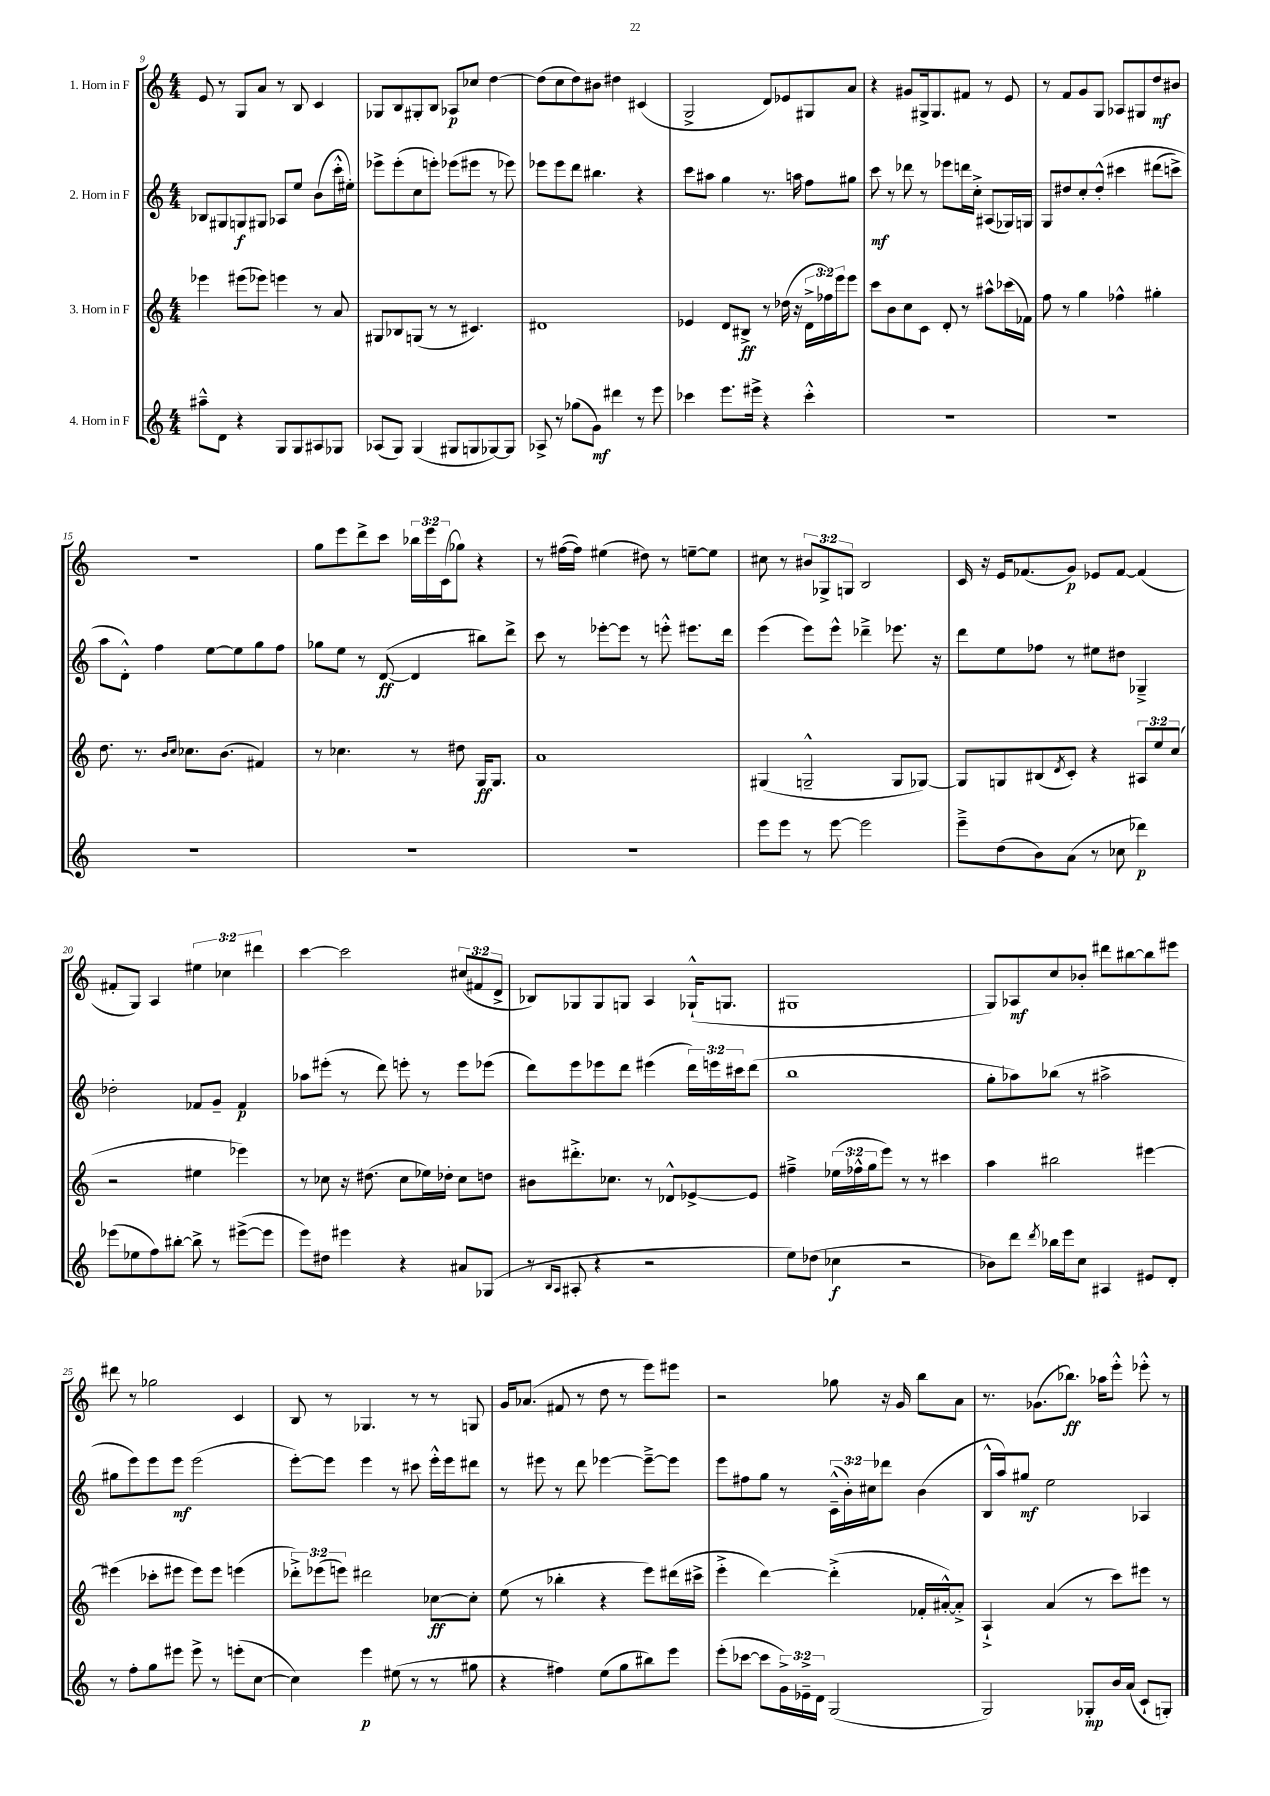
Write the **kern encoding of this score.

**kern	**kern	**kern	**kern
*staff4	*staff3	*staff2	*staff1
*clefG2	*clefG2	*clefG2	*clefG2
*k[]	*k[]	*k[]	*k[]
*M4/4	*M4/4	*M4/4	*M4/4
8aa#~^^	4eee-	8B-	8e
8d	.	8G#	8r
4r	(8eee#	8G	8G
.	8eee-)	8G#	8a
8G	4eee	8A-	8r
8G	.	8ee	8B
8A#	8r	(8b	4c
8G-	8a	16ccc'^^	.
.	.	16ee#')	.
=	=	=	=
(8A-	8G#	8eee-^	8G-
8G)	8B-	(8eee-'	8B
(4G	(8G	8cc	8G#'
.	8r	8eee')	8B
8G#	8r	(8eee-	8A-
8G	4.c#)	8eee#	8cc-
[8G-)	.	8r	[4dd
8G-]	.	8eee-)	.
=	=	=	=
8A-^	1d#	8eee-	(8dd]
8r	.	8eee-	8cc
(8gg-	.	8ddd	8dd)
8g)	.	4.bb#	8b#
4ddd#	.	.	4dd#
8r	.	4r	(4c#
8eee	.	.	.
=	=	=	=
4ccc-	4e-	8ccc	2G^
.	.	8aa#	.
8.eee	8d	4gg	.
.	8B#^	.	.
16eee#^	.	.	.
4r	8r	8.r	8d)
.	(16dd-	.	8e-
.	16r	16aa	.
4ccc-'^^	24d^	8ff	8G#
.	24ff-)	.	.
.	24eee	.	.
.	8eee	8gg#	8a
=	=	=	=
1r	8ccc	8ccc	4r
.	8b	8r	.
.	8cc	8ddd-	8g#
.	8c	8r	16G#^
.	.	.	8.G#
.	8d'	8eee-	.
.	8r	16ddd	8f#
.	.	16cc'^	.
.	8aa#^^	(8A#	8r
.	(16ccc-	16G-)	8e
.	16f-)	16G	.
=	=	=	=
1r	8ff	8G	8r
.	8r	8dd#	8f
.	4gg	8cc'	8g
.	.	&(8dd#'^^	8G
.	4ff-^^	4ccc#	8A-
.	.	.	8G#
.	4gg#'	(8ddd#	8dd
.	.	8ccc^)	8b#
=	=	=	=
1r	8.dd	8aa	1r
.	.	8d'^^&)	.
.	8.r	.	.
.	.	4ff	.
.	16qqb	.	.
.	16qqcc	.	.
.	8.cc-	.	.
.	.	[8ee	.
.	(8.b	.	.
.	.	8ee]	.
.	4f#)	8gg	.
.	.	8ff	.
=	=	=	=
1r	8r	8gg-	8gg
.	4.cc-	8ee	8eee
.	.	8r	8ddd^
.	.	([8d	8ccc
.	8r	4d]	24bb-
.	.	.	24eee
.	.	.	(24c
.	8dd#	.	8gg-)
.	16G	8bb#)	4r
.	8.G	.	.
.	.	8ddd^	.
=	=	=	=
1r	1a	8ccc	8r
.	.	8r	([16ff#
.	.	.	16ff#])
.	.	[8eee-'	(4ee#
.	.	8eee-]	.
.	.	8r	8dd#)
.	.	8eee'^^	8r
.	.	8.eee#	[8ee~
.	.	.	8ee]
.	.	16ddd	.
=	=	=	=
8eee	(4G#	(4eee	8cc#
8eee	.	.	8r
8r	2G~^^	8eee)	12b#
.	.	.	12G-^
[8eee	.	8eee^^	.
.	.	.	12G
2eee]	.	4ddd-~^	2B
.	8G	8.eee-	.
.	[8G-)	.	.
.	.	16r	.
=	=	=	=
8eee~^	8G-]	8ddd	16c
.	.	.	16r
(8dd	8G	8ee	16e
.	.	.	(8.f-
8b)	(8B#	8ff-	.
.	8qd	.	.
(8a	8c')	8r	8g)
8r	4r	8ee#	8e-
8cc-	.	8dd#	[8f-
4ddd-)	12A#	4G-~^	(4f-]
.	12ee	.	.
.	(12cc	.	.
=	=	=	=
(8eee-	2r	2dd-'	8f#'
8ee-	.	.	8G)
8ff)	.	.	4A
[8bb#'	.	.	.
8bb#^]	4ee#	8f-	6ee#
8r	.	8g~	.
.	.	.	6cc-
([8eee#^	4eee-)	4f-	.
.	.	.	6ddd#
8eee#]	.	.	.
=	=	=	=
8eee)	8r	8aa-	[4ccc
8dd#	8cc-	(8eee#'	.
4eee#	16r	8r	2ccc]
.	(8.dd#	.	.
.	.	8ddd)	.
4r	8cc-	8eee'	.
.	16ee-)	8r	.
.	16dd-'	.	.
8a#	8cc-	8eee	(12cc#
.	.	.	12f#
(8G-	8dd	(8eee-	.
.	.	.	12d^
=	=	=	=
8r	8b#	8ddd)	8B-)
16qqB	.	.	.
16qqA	.	.	.
8A#'	8.ddd#'^	8eee	8G-
4r	.	8eee-	8G-
.	8.cc-	.	.
.	.	8ddd	8G
2r	8r	(4eee#	4A
.	8d-^^	.	.
.	[8e-^	24ddd)	(16G-`^^
.	.	24eee	.
.	.	.	8.G
.	.	24ccc#	.
.	8e-]	(8ddd	.
=	=	=	=
8ee)	4ff#~^	1bb	1G#
(8dd-	.	.	.
4cc-	(24ee-	.	.
.	24ff-^^	.	.
.	24gg	.	.
.	8eee)	.	.
2r	8r	.	.
.	8r	.	.
.	4ccc#	.	.
=	=	=	=
8b-)	4aa	8gg'	8G)
8ddd	.	8aa-)	8A-
8qddd	.	.	.
16bb-	2bb#	(8bb-	8cc
16eee	.	.	.
8cc	.	8r	8b-'
4A#	.	2aa#^	8ddd#
.	.	.	[8bb#
8e#	[4eee#	.	8bb#]
8d'	.	.	8eee#
=	=	=	=
8r	(4eee#]	8gg#	8ddd#
8ff'	.	8eee)	8r
8gg	8ccc-'	8eee	2gg-
8eee#	8eee#	8eee	.
8eee#^	8eee#)	(2eee	.
8r	8eee#	.	.
(8eee'	(4eee	.	4c
[8cc	.	.	.
=	=	=	=
4cc])	12ddd-'^)	[8eee')	8B
.	(12eee-	.	.
.	.	8eee]	8r
.	12eee)	.	.
4eee	2ddd#	4eee	4.G-
(8ee#	.	8r	.
8r	.	8ccc#	8r
8r	[8cc-	16eee'^^	8r
.	.	16eee	.
8gg#	8cc-']	8ddd#	8G
=	=	=	=
4r	(8ee	8r	16g
.	.	.	(8.a-
.	8r	8eee#	.
4ff#)	4bb-'	8r	8f#
.	.	8ddd	8r
(8ee	4r	[4eee-	8dd
8gg	.	.	8r
8bb#)	8eee)	8eee-~^_	8eee)
8eee	(16ddd#	8eee-]	8eee#
.	16ccc#^	.	.
=	=	=	=
(8eee'	4eee'^	8eee	2r
[8ccc-	.	8ff#	.
8ccc-]	[4ddd)	8gg	.
24g^)	.	8r	.
24e-~^	.	.	.
24d	.	.	.
(2G	(4ddd'^]	(24c~^^	8gg-
.	.	24b')	.
.	.	24cc#	.
.	.	8ddd-	16r
.	.	.	16g
.	16f-'	(4b	8bb
.	[16a#'^^)	.	.
.	8a#'^]	.	8a
=	=	=	=
2G)	4A`^	16B^^	8.r
.	.	16aa)	.
.	.	8gg#	.
.	.	.	(8.g-
.	(4a	2ee	.
.	.	.	8.bb-)
8G-'	8r	.	.
.	.	.	16aa-
16b	8ccc)	.	8eee'^^
(16a	.	.	.
8c`	8eee#	4A-	8eee-'^^
8G')	8r	.	8r
==	==	==	==
*-	*-	*-	*-
